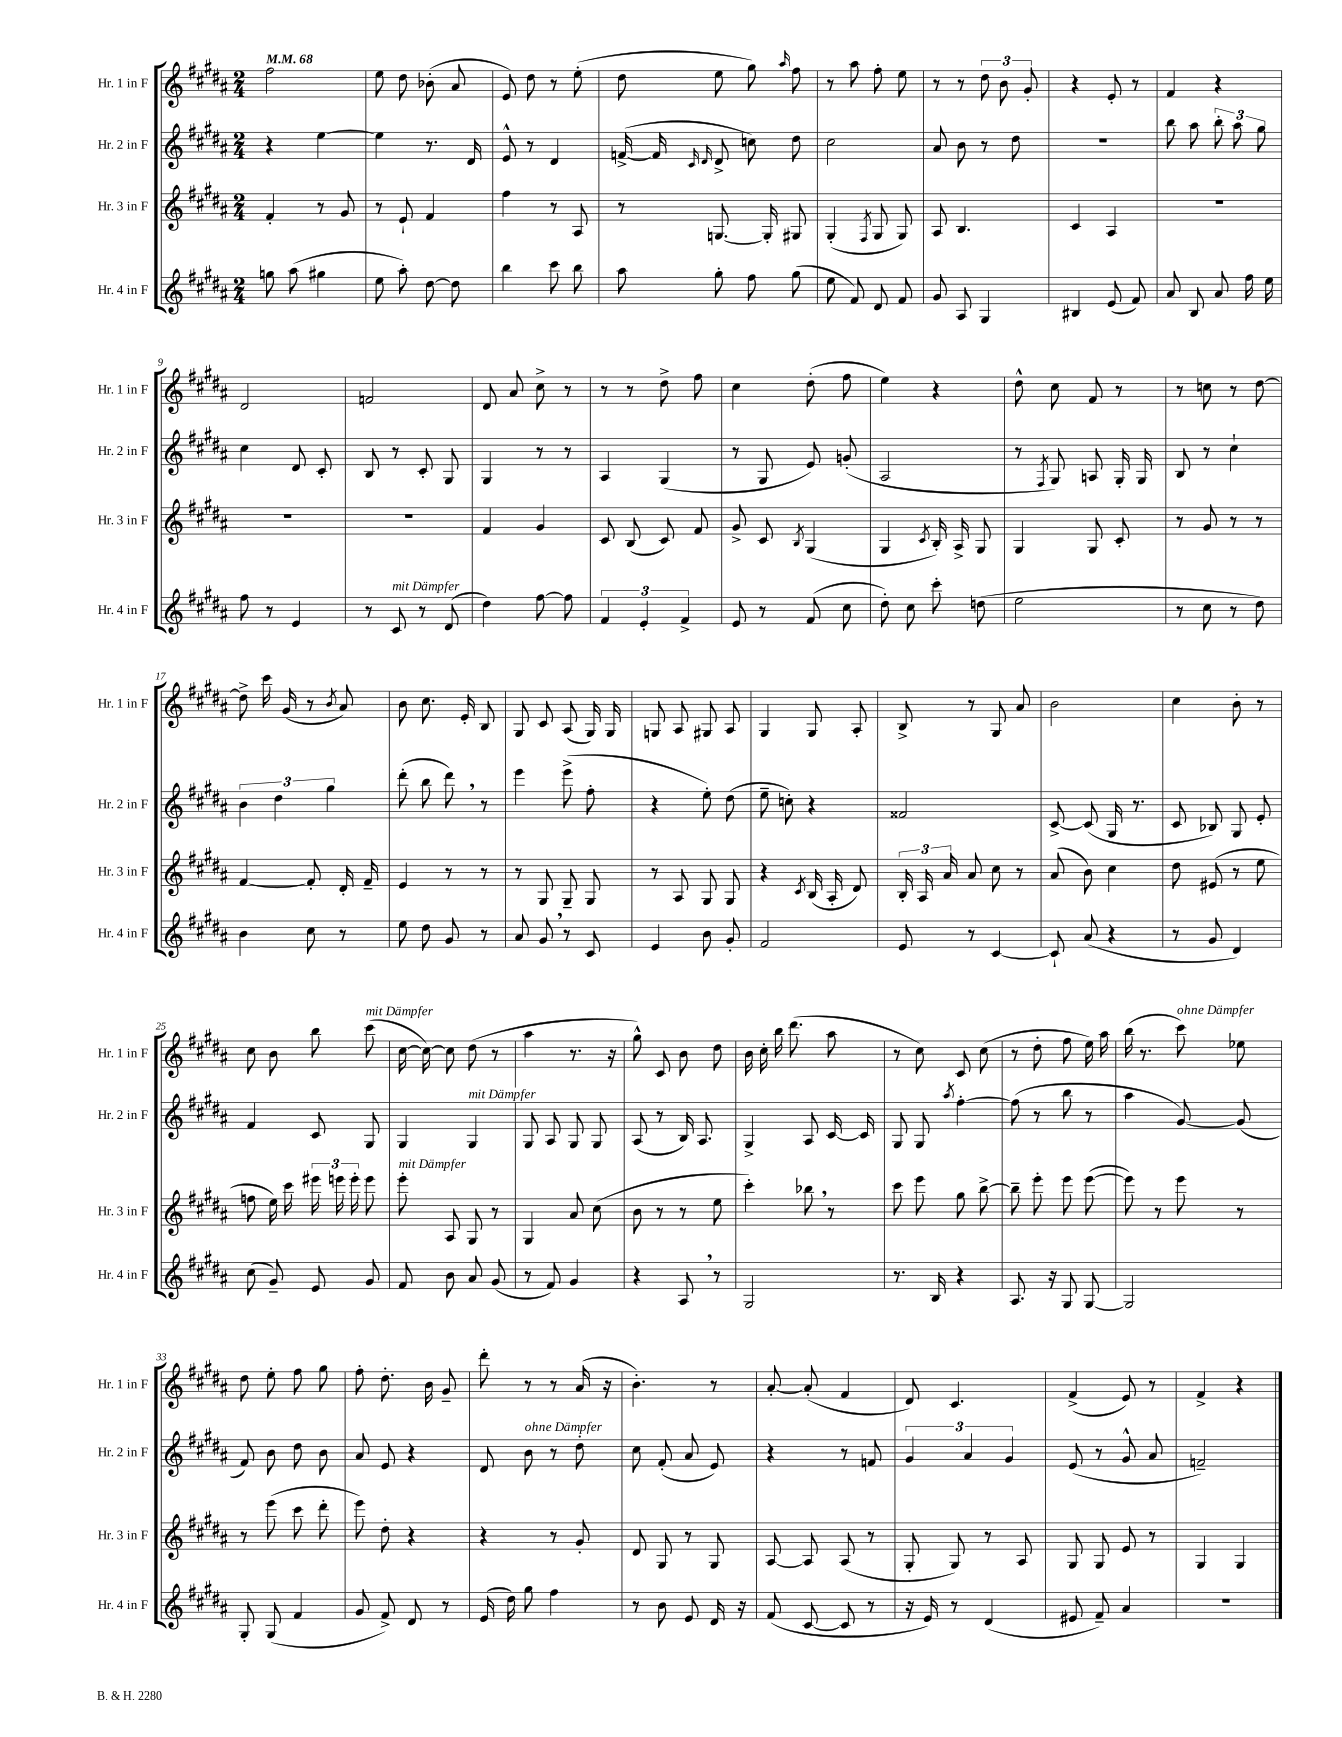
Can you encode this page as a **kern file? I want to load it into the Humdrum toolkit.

**kern	**kern	**kern	**kern
*staff4	*staff3	*staff2	*staff1
*clefG2	*clefG2	*clefG2	*clefG2
*k[f#c#g#d#a#]	*k[f#c#g#d#a#]	*k[f#c#g#d#a#]	*k[f#c#g#d#a#]
*M2/4	*M2/4	*M2/4	*M2/4
*MM68	*MM68	*MM68	*MM68
8gg	4f#'	4r	2ff#
(8aa#	.	.	.
4gg#	8r	[4ee	.
.	8g#	.	.
=	=	=	=
8ee	8r	4ee]	8ee
8aa#')	8e`	.	8dd#
[8dd#	4f#	8.r	(8b-'
8dd#]	.	.	8a#
.	.	16d#	.
=	=	=	=
4bb	4ff#	8e^^	8e)
.	.	8r	8dd#
8ccc#	8r	4d#	8r
8bb	8A#	.	(8ee'
=	=	=	=
8aa#	8r	([16f^	8dd#
.	.	16f]	.
.	.	16qqc#	.
.	.	16qqd#	.
8gg#'	[8.G	8d#^	8ee
8ff#	.	8cc)	8gg#)
.	16G']	.	.
.	.	.	16qqaa#
(8gg#	8G#	8dd#	8ff#
=	=	=	=
8ee	(4G#'	2cc#	8r
8f#)	.	.	8aa#
.	8qF#	.	.
8d#	8G#	.	8ff#'
8f#	8G#)	.	8ee
=	=	=	=
8g#	8A#	8a#	8r
8A#	4.B	8b	8r
4G#	.	8r	12dd#
.	.	.	12b
.	.	8dd#	.
.	.	.	12g#'
=	=	=	=
4B#	4c#	2r	4r
(8e	4A#	.	8e'
8f#)	.	.	8r
=	=	=	=
8a#	2r	8bb	4f#
8B	.	8aa#	.
8a#	.	12bb'	4r
.	.	12aa#	.
16ff#	.	.	.
.	.	12gg#	.
16ee	.	.	.
=	=	=	=
8ff#	2r	4cc#	2d#
8r	.	.	.
4e	.	8d#	.
.	.	8c#'	.
=	=	=	=
8r	2r	8B	2f
8c#	.	8r	.
8r	.	8c#'	.
(8d#	.	8G#	.
=	=	=	=
4dd#)	4f#	4G#	8d#
.	.	.	8a#
[8ff#	4g#	8r	8cc#^
8ff#]	.	8r	8r
=	=	=	=
6f#	8c#	4A#	8r
.	(8B	.	8r
6e'	.	.	.
.	8c#)	(4G#	8dd#^
6f#^	.	.	.
.	8f#	.	8ff#
=	=	=	=
8e	8g#^	8r	4cc#
8r	8c#	8G#	.
.	8qB	.	.
(8f#	(4G#	8e)	(8dd#'
8cc#	.	(8g'	8ff#
=	=	=	=
8dd#')	4G#	2A#	4ee)
8cc#	.	.	.
.	8qc#	.	.
8ccc#'	16B')	.	4r
.	16A#^	.	.
(8dd	8G#	.	.
=	=	=	=
2ee	4G#	8r	8dd#^^
.	.	8qF#	.
.	.	8G#)	8cc#
.	8G#	8A	8f#
.	8c#'	16G#'	8r
.	.	16G#	.
=	=	=	=
8r	8r	8B	8r
8cc#	8g#	8r	8cc
8r	8r	4cc#`	8r
8dd#)	8r	.	[8dd#
=	=	=	=
4b	[4f#	6b	8dd#^]
.	.	.	16ccc#
.	.	6dd#	.
.	.	.	(16g#
8cc#	8f#']	.	8r
.	.	6gg#	.
.	.	.	8qb
8r	16d#'	.	8a#)
.	16f#~	.	.
=	=	=	=
8ee	4e	(8ddd#'	8b
8dd#	.	8bb	8.cc#
8g#	8r	8ddd#)	.
.	.	.	16e'
8r	8r	8r	8B
=	=	=	=
8a#	8r	4eee	8G#
8g#	8G#	.	8c#
8r	8G#~	(8eee^	(8A#
8c#	8G#	8ff#'	16G#)
.	.	.	16G#
=	=	=	=
4e	8r	4r	8G
.	8A#	.	8A#
8b	8G#	8ee')	8G#
8g#'	8G#	(8dd#	8A#
=	=	=	=
2f#	4r	8ee~	4G#
.	.	8cc')	.
.	8qc#	.	.
.	(16B	4r	8G#
.	16A#'	.	.
.	8d#)	.	8A#'
=	=	=	=
8e	24B'	2f##	8B^
.	24A#	.	.
.	24a#	.	.
8r	8a#	.	8r
[4c#	8cc#	.	8G#
.	8r	.	8a#
=	=	=	=
8c#`]	(8a#	[8c#^	2b
(8a#	8b)	(8c#]	.
4r	4cc#	16G#	.
.	.	8.r	.
=	=	=	=
8r	8dd#	8c#	4cc#
8g#	(8e#	8B-)	.
4d#)	8r	8G#	8b'
.	8ee	8e'	8r
=	=	=	=
(8cc#	8ff	4f#	8cc#
8g#~)	16ee)	.	8b
.	16ccc#	.	.
8e	24eee#	8c#	8bb
.	24eee	.	.
.	24eee'	.	.
8g#	8eee	8G#	(8ccc#
=	=	=	=
8f#	8eee'	4G#	[16cc#
.	.	.	16cc#_)
8b	8A#	.	8cc#]
8a#	8G#	4G#	(8dd#
(8g#	8r	.	8r
=	=	=	=
8r	4G#	8G#	4aa#
8f#)	.	8A#	.
4g#	8a#	8G#	8.r
.	(8cc#	8G#	.
.	.	.	16r
=	=	=	=
4r	8b	(8A#	8gg#^^)
.	8r	8r	8c#
8A#	8r	16B)	8b
.	.	8.A#	.
8r	8ee	.	8dd#
=	=	=	=
2G#	4ccc#')	4G#^	16b
.	.	.	16cc#'
.	.	.	16bb
.	.	.	(8.ddd#
.	8bb-	8A#	.
.	8r	[16c#	8aa#
.	.	16c#]	.
=	=	=	=
8.r	8ccc#	8G#	8r
.	8eee	8G#	8cc#)
16B	.	.	.
.	.	8qaa#	.
4r	8gg#	[4ff#'	8c#
.	[8bb^	.	(8cc#
=	=	=	=
8.A#	8bb~]	(8ff#]	8r
.	8eee'	8r	8dd#'
16r	.	.	.
8G#	8eee	8bb	8ff#
[8G#	([8eee	8r	16ee)
.	.	.	16aa#
=	=	=	=
2G#]	8eee])	4aa#	(16bb
.	.	.	8.r
.	8r	.	.
.	8eee	[8g#)	8ccc#)
.	8r	(8g#]	8ee-
=	=	=	=
8G#'	8r	8f#)	8dd#
(8G#	(8eee	8b	8ee'
4f#	8ccc#	8dd#	8ff#
.	8ddd#'	8b	8gg#
=	=	=	=
8g#	8eee)	8a#	8ff#'
8f#^)	8dd#'	8e	8.dd#'
8d#	4r	4r	.
.	.	.	16b
8r	.	.	8g#~
=	=	=	=
(16e	4r	8d#	8ddd#'
16dd#)	.	.	.
8gg#	.	8b	8r
4ff#	8r	8r	8r
.	8g#'	8dd#'	(16a#
.	.	.	16r
=	=	=	=
8r	8d#	8cc#	4.b')
8b	8G#	(8f#'	.
8e	8r	8a#	.
16d#	8G#	8e)	8r
16r	.	.	.
=	=	=	=
(8f#	[8A#	4r	[8a#'
[8c#	8A#]	.	(8a#']
8c#]	(8A#	8r	4f#
8r	8r	8f	.
=	=	=	=
16r	8G#'	6g#	8d#)
16e)	.	.	.
8r	8G#)	.	4.c#
.	.	6a#	.
(4d#	8r	.	.
.	.	6g#	.
.	8A#	.	.
=	=	=	=
8e#	8G#	(8e	(4f#^
8f#~)	8G#	8r	.
4a#	8e	8g#^^	8e)
.	8r	8a#	8r
=	=	=	=
2r	4G#	2f~)	4f#^
.	4G#	.	4r
==	==	==	==
*-	*-	*-	*-
